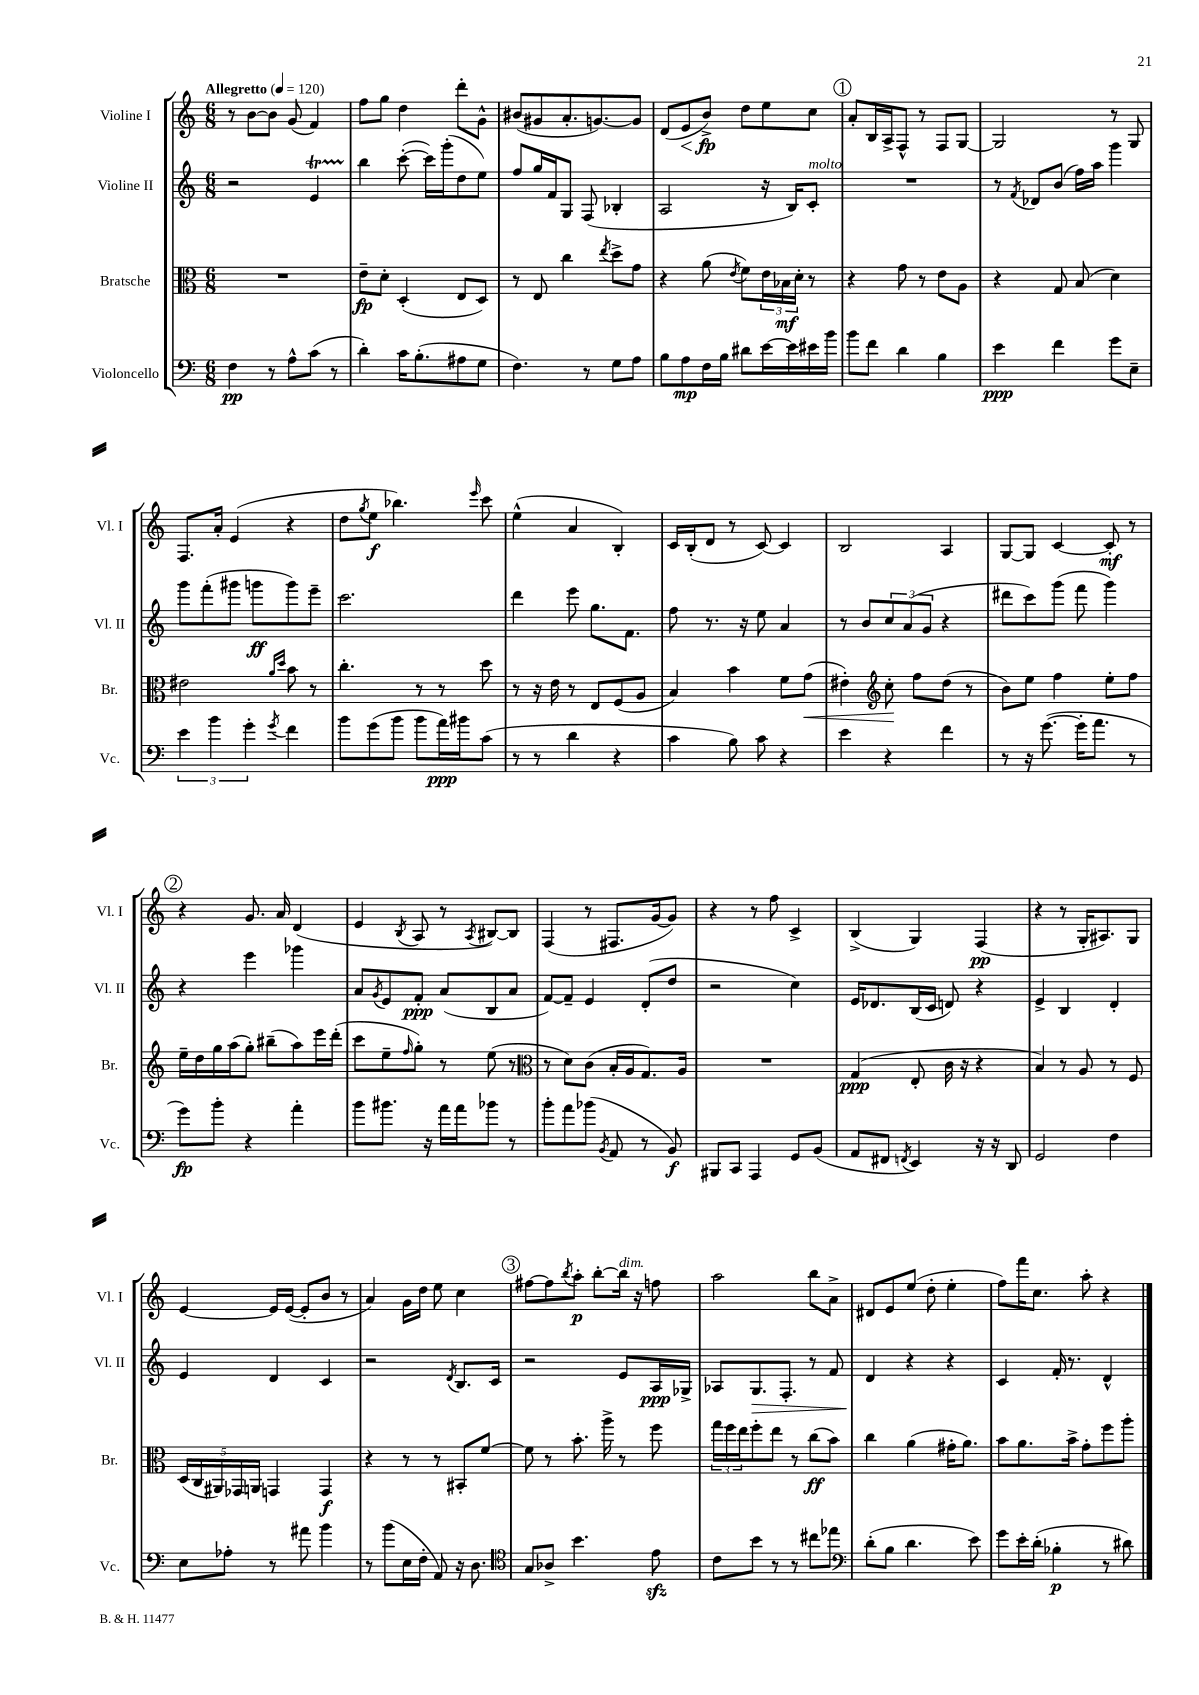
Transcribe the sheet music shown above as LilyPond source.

<<
\new StaffGroup <<
\new Staff = "s0" \with { instrumentName = "Violine I" shortInstrumentName = "Vl. I" } {
    \clef treble \key c \major \numericTimeSignature \time 6/8 \tempo "Allegretto" 4 = 120
    r8 b'8~ b'8 g'8( f'4) |
    f''8 g''8 d''4 d'''8-. g'8-^ |
    bis'8( gis'8 a'8.-. g'8.~) g'8 |
    d'8( e'8\< b'8->\fp\!) d''8 e''8 c''8 |
    \mark \markup { \circle "1" } a'8-. b16 a16-> f8-^ r8 f8 g8~ |
    g2 r8 g8 |
    f8. a'16-. e'4( r4 |
    d''8 \acciaccatura { g''8 } e''8\f bes''4.) \grace { e'''16 } c'''8 |
    e''4-^( a'4 b4-.) |
    c'16 b16-.( d'8 r8 c'8~) c'4 |
    b2 a4 |
    g8~ g8 c'4~ c'8-.\mf r8 |
    \mark \markup { \circle "2" } r4 g'8. a'16 d'4( |
    e'4 \acciaccatura { b8 } a8 r8 \acciaccatura { a8 } bis8~) bis8 |
    f4( r8 fis8. g'16~ g'8) |
    r4 r8 f''8 c'4-> |
    b4->( g4) f4\pp( |
    r4 r8 g16-. ais8.) g8 |
    e'4~ e'16 e'16~( e'8-. b'8 r8 |
    a'4) g'16 d''16 e''8 c''4 |
    \mark \markup { \circle "3" } fis''8~ fis''8 \acciaccatura { b''8 } a''8-.\p b''8~-. b''16^\markup { \italic "dim." } r16 f''8 |
    a''2 b''8 a'8-> |
    dis'8 e'8 e''8( d''8-. e''4-. |
    f''8) f'''16 c''8. a''8-. r4 \bar "|." |
}
\new Staff = "s1" \with { instrumentName = "Violine II" shortInstrumentName = "Vl. II" } {
    \clef treble \key c \major \numericTimeSignature \time 6/8
    r2 e'4\startTrillSpan |
    b''4\stopTrillSpan c'''8~-.( c'''16) g'''16-.( d''8 e''8) |
    f''8 g''16 f'16 g8 f8( bes4-. |
    a2 r16 b16) c'8-.^\markup { \italic "molto" } |
    \mark \markup { \circle "1" } R2. |
    r8 \acciaccatura { f'8 } des'8 b'8( f''16) a''16 g'''4 |
    g'''8 f'''8-.( gis'''8 g'''8\ff g'''8) e'''8-- |
    c'''2. |
    d'''4 e'''8 g''8. f'8. |
    f''8 r8. r16 e''8 a'4 |
    r8 b'8 \tuplet 3/2 { c''8 a'8( g'8 } r4 |
    dis'''8 c'''8) g'''8( f'''8 g'''4) |
    \mark \markup { \circle "2" } r4 e'''4 ges'''4 |
    a'8 \acciaccatura { g'8 } e'8 f'8-.\ppp a'8( b8 a'8 |
    f'8~) f'8-- e'4 d'8-.( d''8 |
    r2 c''4) |
    e'16 des'8. b16( c'16 d'8) r4 |
    e'4-> b4 d'4-. |
    e'4 d'4 c'4 |
    r2 \acciaccatura { d'8 } b8. c'16 |
    \mark \markup { \circle "3" } r2 e'8 a16\ppp ges16-> |
    aes8 g8.\> f8.-. r8 f'8 |
    d'4\! r4 r4 |
    c'4 f'16-. r8. d'4-^ \bar "|." |
}
\new Staff = "s2" \with { instrumentName = "Bratsche" shortInstrumentName = "Br." } {
    \clef alto \key c \major \numericTimeSignature \time 6/8
    R2. |
    e'8--\fp d'8-. d4-.( e8 d8) |
    r8 e8 c''4 \acciaccatura { e''8 } d''8-> g'8 |
    r4 a'8( \acciaccatura { e'8 } f'8) \tuplet 3/2 { e'16 bes16\mf d'16-. } r8 |
    \mark \markup { \circle "1" } r4 g'8 r8 e'8 a8 |
    r4 g8 b8( d'4) |
    eis'2 \grace { a'16 d''16 } b'8 r8 |
    c''4.-. r8 r8 d''8 |
    r8 r16 e'16 r8 e8 f8( a8 |
    b4) b'4 f'8 g'8\<( |
    eis'4-.) \clef treble c''8-.\! f''8 d''8( r8 |
    b'8) e''8 f''4 e''8-. f''8 |
    \mark \markup { \circle "2" } e''16-- d''16 g''16 a''16( g''8-.) bis''8--( a''8) e'''16 d'''16-.( |
    c'''8 e''8-- \grace { f''16 } g''8-.) r8 e''8( r8 |
    \clef alto r8 d'8) c'8( b16-. a16 g8.) a16 |
    R2. |
    g4\ppp( e8-. c'16 r16 r4 |
    b4) r8 a8 r8 f8 |
    \tuplet 5/4 { d16( c16 ais,16) ges,16 a,16 } g,4 g,4\f |
    r4 r8 r8 bis,8-. f'8~ |
    \mark \markup { \circle "3" } f'8 r8 b'8.-. a''16-> r8 f''8 |
    \tuplet 3/2 { g''16 f''16 e''16 } f''8-. e''8 r8 c''8\ff( b'8) |
    c''4 a'4( gis'16-. a'8.) |
    b'8 a'8. b'16-> g'8-. f''8 a''8-. \bar "|." |
}
\new Staff = "s3" \with { instrumentName = "Violoncello" shortInstrumentName = "Vc." } {
    \clef bass \key c \major \numericTimeSignature \time 6/8
    f4\pp r8 a8-^ c'8( r8 |
    d'4-.) c'16 b8.-.( ais8 g8 |
    f4.) r8 g8 a8 |
    b8 a8\mp f16 b16 dis'8 e'16~ e'16 eis'16 b'16 |
    \mark \markup { \circle "1" } b'8 f'8 d'4 b4 |
    e'4\ppp f'4 g'8 e8-- |
    \tuplet 3/2 { e'4 b'4 g'4-. } \acciaccatura { g'8 } f'4 |
    b'8 g'8( b'8 b'8 a'16\ppp) bis'16 c'8( |
    r8 r8 d'4 r4 |
    c'4 b8) c'8 r4 |
    e'4 r4 f'4 |
    r8 r16 g'8.~( g'16-. a'8. r8 |
    \mark \markup { \circle "2" } g'8\fp) b'8-. r4 a'4-. |
    b'8 bis'8. r16 a'16 a'16 bes'8 r8 |
    b'8-. a'8 bes'8( \acciaccatura { b,8 } a,8 r8 b,8\f) |
    bis,,8 c,8 a,,4 g,8 b,8( |
    a,8 fis,8 \acciaccatura { f,8 } e,4) r16 r16 d,8 |
    g,2 f4 |
    e8 aes8-. r8 ais'8 b'4 |
    r8 b'8( e16 f16-. a,8) r16 d8. |
    \mark \markup { \circle "3" } \clef tenor g8 aes8-> b'4. e'8\sfz |
    c'8 b'8 r8 r8 cis''8 ees''8 |
    \clef bass d'8-.( b8 d'4. e'8) |
    g'8 e'16-. d'16-.( bes4-.\p r8 dis'8) \bar "|." |
}
>>
>>
\layout { \context { \Score \remove "Bar_number_engraver" } }
